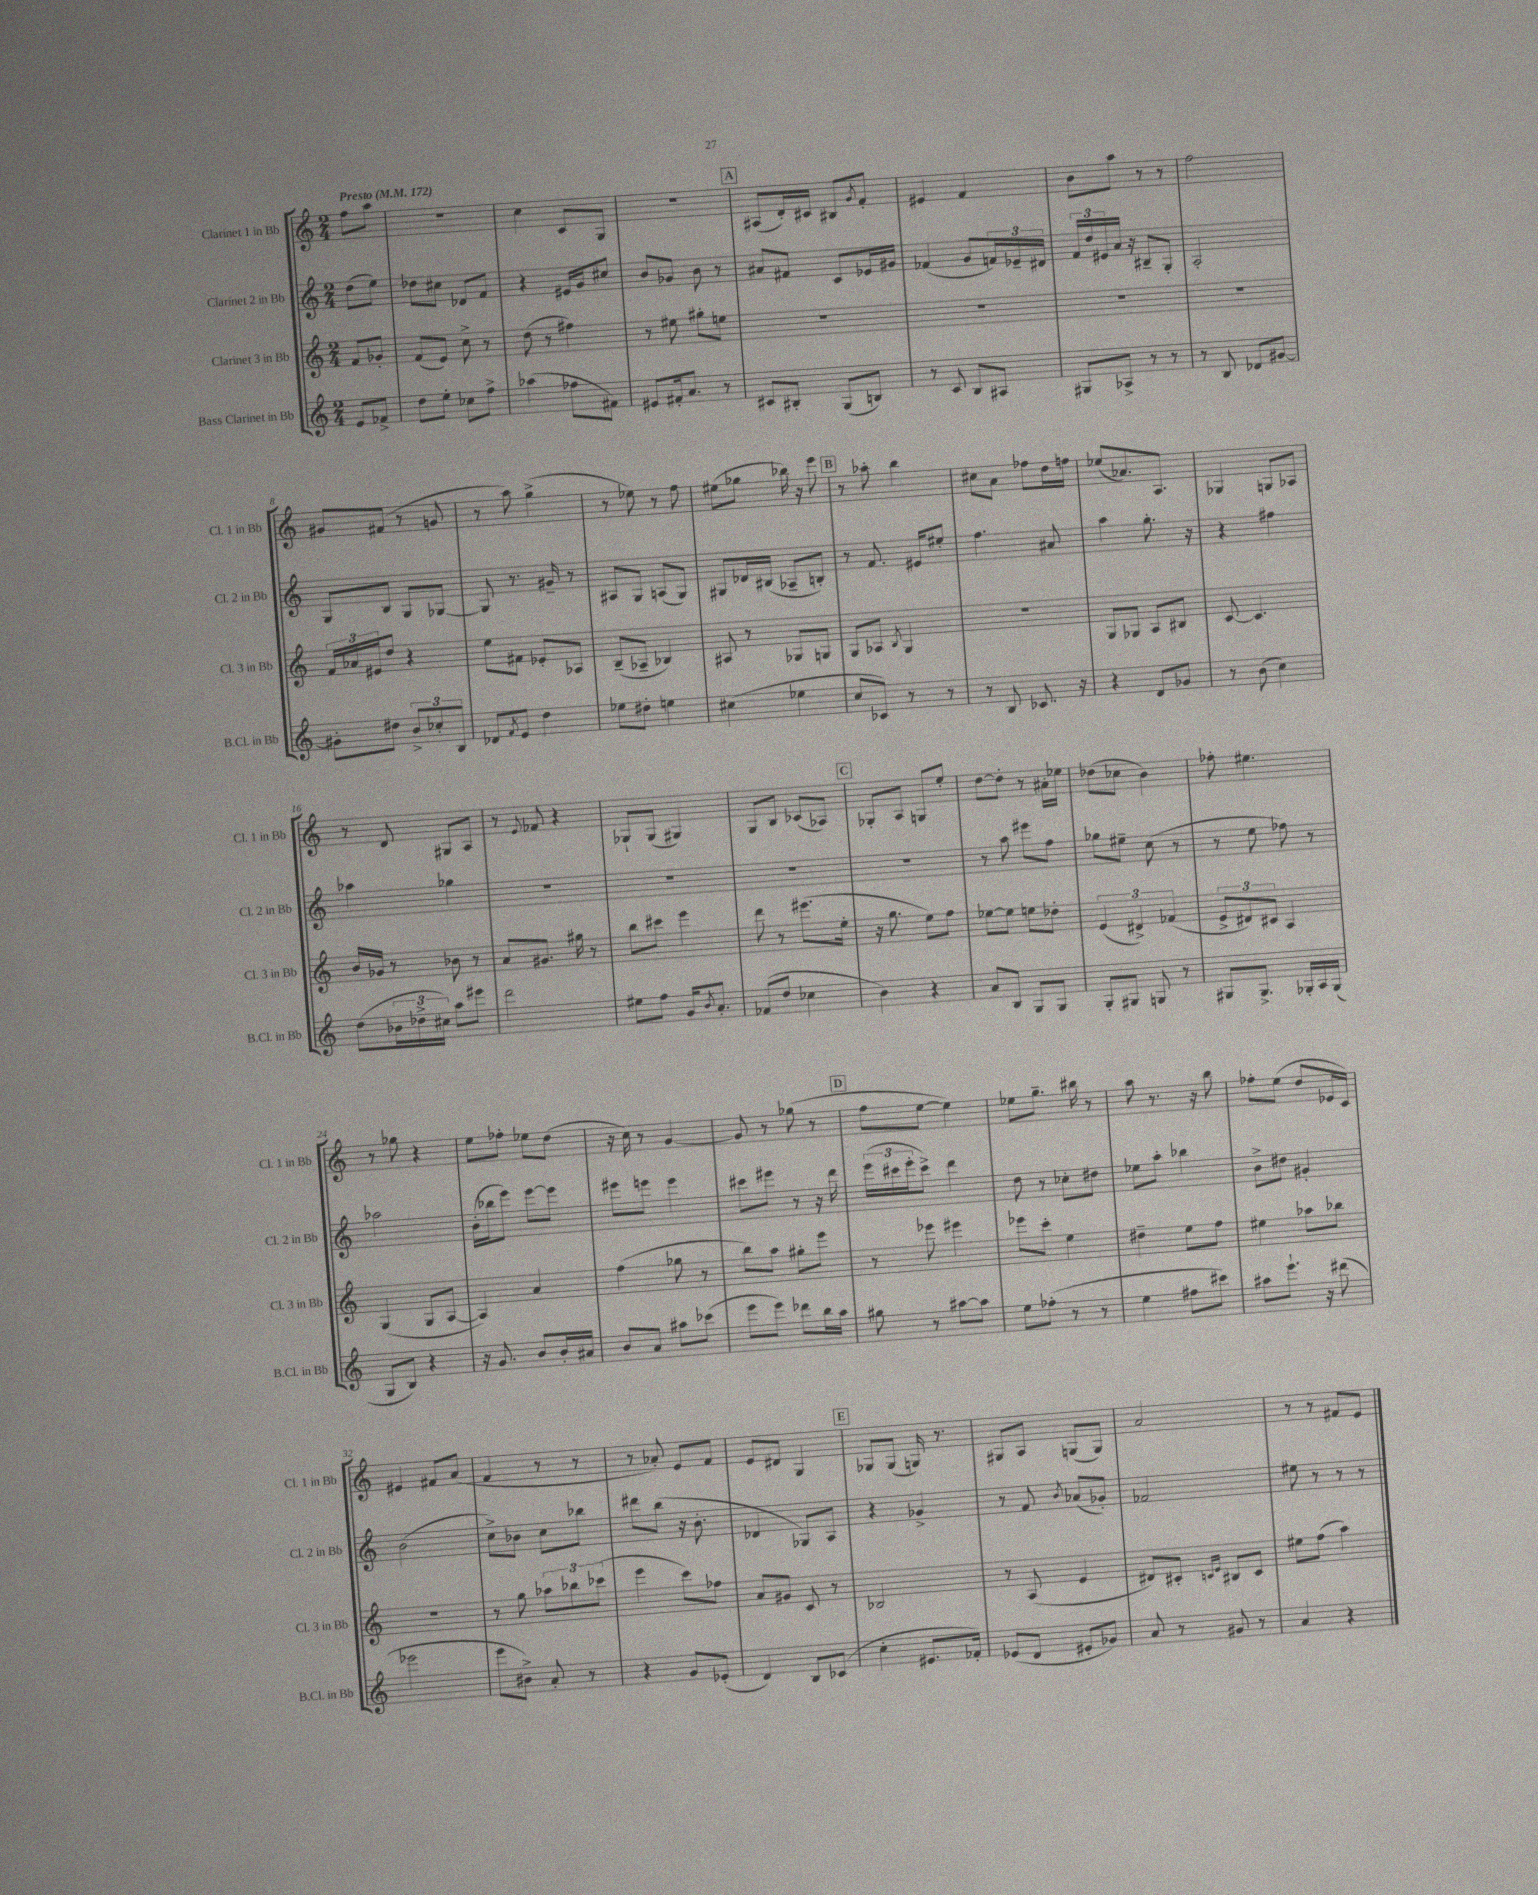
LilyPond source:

<<
\new StaffGroup <<
\new Staff = "s0" \with { instrumentName = "Clarinet 1 in Bb" shortInstrumentName = "Cl. 1 in Bb" } {
    \clef treble \key c \major \numericTimeSignature \time 2/4 \partial 4 \tempo "Presto" 4 = 172
    f''8 a''8 |
    r2 |
    c''4 c'8 g8 |
    R2 |
    \mark \markup { \box "A" } ais8( d'16-.) cis'16 bis8 \acciaccatura { g'8 } f'8-. |
    eis'4 f'4 |
    b'8 a''8 r8 r8 |
    f''2 |
    gis'8 fis'8( r8 g'8 |
    r8 a''8) g''4->( |
    r8 ees''8) r8 f''8 |
    eis''8( ges''8 bes''16) r16 e'''8 |
    \mark \markup { \box "B" } r8 aes''8-. b''4 |
    cis''8 a'8 fes''8 d''16 f''16 |
    ees''8( aes'8.) a8. |
    ges4 g8 aes8 |
    r8 d'8 gis8 a8 |
    r8 \appoggiatura { e'8 } fes'8 r4 |
    ges8-! ges8( gis4) |
    g8 b8 ces'8( aes8) |
    \mark \markup { \box "C" } ges8-. a8 g8 e''8-. |
    d''8~ d''8-. r8 ais'16-. ees''16 |
    des''8( ces''8 b'4) |
    fes''8-. eis''4. |
    r8 ges''8 r4 |
    e''8 fes''8-. ees''8 d''8( |
    r16 c''16) r8 g'4~ |
    g'8 r8 ges''8( r8 |
    \mark \markup { \box "D" } f''8 e''8~ e''4) |
    ees''8 g''8.-- bis''16 r8 |
    a''8 r8. r16 b''8 |
    fes''8-. e''8( d''8 ees'16 c'16) |
    eis'4 fis'8 a'8( |
    f'4 r8 r8 |
    r8 aes'8-.) e'8 f'8 |
    e'8 dis'8 g4 |
    \mark \markup { \box "E" } ges8 ges8( g16) r8. |
    gis8 a8 g8( g8) |
    a'2 |
    r8 r8 fis'8 e'8 \bar "|." |
}
\new Staff = "s1" \with { instrumentName = "Clarinet 2 in Bb" shortInstrumentName = "Cl. 2 in Bb" } {
    \clef treble \key c \major \numericTimeSignature \time 2/4 \partial 4
    d''8( e''8) |
    des''8 cis''8 des'8 f'8 |
    r4 eis'16 g'16 cis''8 |
    b'8 ges'8 b'8 r8 |
    \mark \markup { \box "A" } ais'8 fis'8 c'8 ees'16 gis'16 |
    fes'4( g'8 \tuplet 3/2 { f'16) ees'16-- dis'16 } |
    \tuplet 3/2 { f'16 d''16 eis'16 } a'16 r16 bis8-- g8-. |
    a2-. |
    g8 b8 g8 ges8~ |
    ges8 r8. gis'16-- r8 |
    ais8 g8 a8( g8) |
    gis8 des'16 bis16( aes8-- b8-.) |
    \mark \markup { \box "B" } r8 f'8. eis'16 eis''8-. |
    f''4. ais'8 |
    a''4 g''8.-. r16 |
    r4 fis''4 |
    aes''4 ges''4 |
    R2 |
    R2 |
    R2 |
    \mark \markup { \box "C" } R2 |
    r8 a''8 eis'''8 f''8 |
    ges''8 eis''8-- c''8( r8 |
    r8 e''8 fes''8) r8 |
    aes''2 |
    b'16-.( bes''16 e'''8) e'''8~ e'''8 |
    eis'''8 e'''8 e'''4 |
    cis'''8 eis'''8 r8 r16 d'''16 |
    \mark \markup { \box "D" } \tuplet 3/2 { e'''16( cis'''16 e'''16-. } cis'''8->) d'''4 |
    d''8 r8 ces''8-. dis''8 |
    ees''8 a''8-. bes''4 |
    b'8-> dis''8 gis'4-. |
    b'2( |
    c''8->) bes'8 c''8 bes''8 |
    dis'''8 b''8( r16 b'8.-. |
    des'4 ges8) a8 |
    \mark \markup { \box "E" } r4 ges'4-> |
    r8 f'8 \acciaccatura { b'8 } aes'8( ges'8-.) |
    fes'2 |
    eis''8 r8 r8 r8 \bar "|." |
}
\new Staff = "s2" \with { instrumentName = "Clarinet 3 in Bb" shortInstrumentName = "Cl. 3 in Bb" } {
    \clef treble \key c \major \numericTimeSignature \time 2/4 \partial 4
    f'8 ges'8-. |
    f'8( e'8) c''8-> r8 |
    d''8( r8 fis''4) |
    r8 eis''8 gis''8-. e''8 |
    \mark \markup { \box "A" } R2 |
    R2 |
    R2 |
    R2 |
    \tuplet 3/2 { f'16 aes'16 eis'16 } d''8 r4 |
    e''8 fis'8 ees'8-. aes8 |
    b8--( aes8-- bes4) |
    ais8 r8 ges8 g8 |
    \mark \markup { \box "B" } g8 aes8 \acciaccatura { b8 } g4 |
    R2 |
    g8 ges8 a8 bis8 |
    c'8~ c'4. |
    b'16 ges'16 r8 bes'8 r8 |
    a'8 gis'8. gis''16 r8 |
    b''8 cis'''8 e'''4 |
    d'''8 r8 eis'''8.( e''16-. |
    \mark \markup { \box "C" } r16 g''8. e''8) f''8 |
    ees''8~ ees''8 e''8 des''8-. |
    \tuplet 3/2 { e'4( dis'4->) fes'4( } |
    \tuplet 3/2 { e'8-> dis'8) cis'8 } a4 |
    g4( g8 a8~ |
    a4) a'4 |
    f''4( ges''8 r8 |
    b''8) a''8 gis''8-. e'''8 |
    \mark \markup { \box "D" } r8 ees'''8 eis'''4 |
    ees'''8 c'''8-. e''4 |
    dis''4-- e''8 f''8 |
    eis''4 aes''8 bes''8 |
    r2 |
    r8 g''8 \tuplet 3/2 { aes''8 bes''8 ces'''8( } |
    e'''4 c'''8) fes''8 |
    a'8 gis'8 c'8 r8 |
    \mark \markup { \box "E" } bes2 |
    r8 a8( e'4 |
    dis'8) cis'8-. \grace { c'16 e'16 } bis8 c'8 |
    eis''8 f''8( a''4) \bar "|." |
}
\new Staff = "s3" \with { instrumentName = "Bass Clarinet in Bb" shortInstrumentName = "B.Cl. in Bb" } {
    \clef treble \key c \major \numericTimeSignature \time 2/4 \partial 4
    e'8 fes'8-> |
    d''8 e''8-. ces''8 f''8-> |
    aes''4( fes''8 fis'8) |
    eis'8 fis'16-. a'8. r8 |
    \mark \markup { \box "A" } cis'8 bis8-. g8( b8) |
    r8 c'8 b8 ais8 |
    gis8 aes8-> r8 r8 |
    r8 b8 des'8 gis'8~ |
    gis'8-. dis''8 \tuplet 3/2 { b'8-> ces''8-. b8 } |
    des'8 \acciaccatura { f'8 } e'8 d''4 |
    ees''8 dis''8-. e''4 |
    cis''4( ees''4 |
    \mark \markup { \box "B" } c''8 ces'8) r8 r8 |
    r8 b8 ces'8. r16 |
    r4 d'8 ges'8 |
    r8 b'8( c''4) |
    d''8( \tuplet 3/2 { bes'16 des''16-> cis''16) } a''8 eis'''8 |
    d'''2 |
    eis''8 f''8 g'16 \acciaccatura { b'8 } a'8.-. |
    fes'8( d''8 ces''4 |
    \mark \markup { \box "C" } b'4) r4 |
    a'8 b8 g8 g8 |
    g8-. gis8 g8 r8 |
    gis8 gis8.-> ges16-. a16 ges16( |
    g8 b8) r4 |
    r16 g'8. b'8 b'16-. ais'16 |
    b'8 a'8 ais''8 ces'''8( |
    e'''8 e'''8) des'''8 b''16 a''16 |
    \mark \markup { \box "D" } gis''8 r8 ais''8~ ais''8 |
    e''8 fes''8-.( r8 r8 |
    e''4 fis''8 cis'''8) |
    ais''8 e'''8.-! r16 dis'''8( |
    ees'''2 |
    e'''8 bis'8->) a'8-. r8 |
    r4 g'8 ees'8-.( |
    d'4) b8 ces'8( |
    \mark \markup { \box "E" } c''4-. eis'8. fes'16-.) |
    ees'8( d'8 eis'8-. ges'8) |
    a'8 r8 gis'8 r8 |
    a'4 r4 \bar "|." |
}
>>
>>
